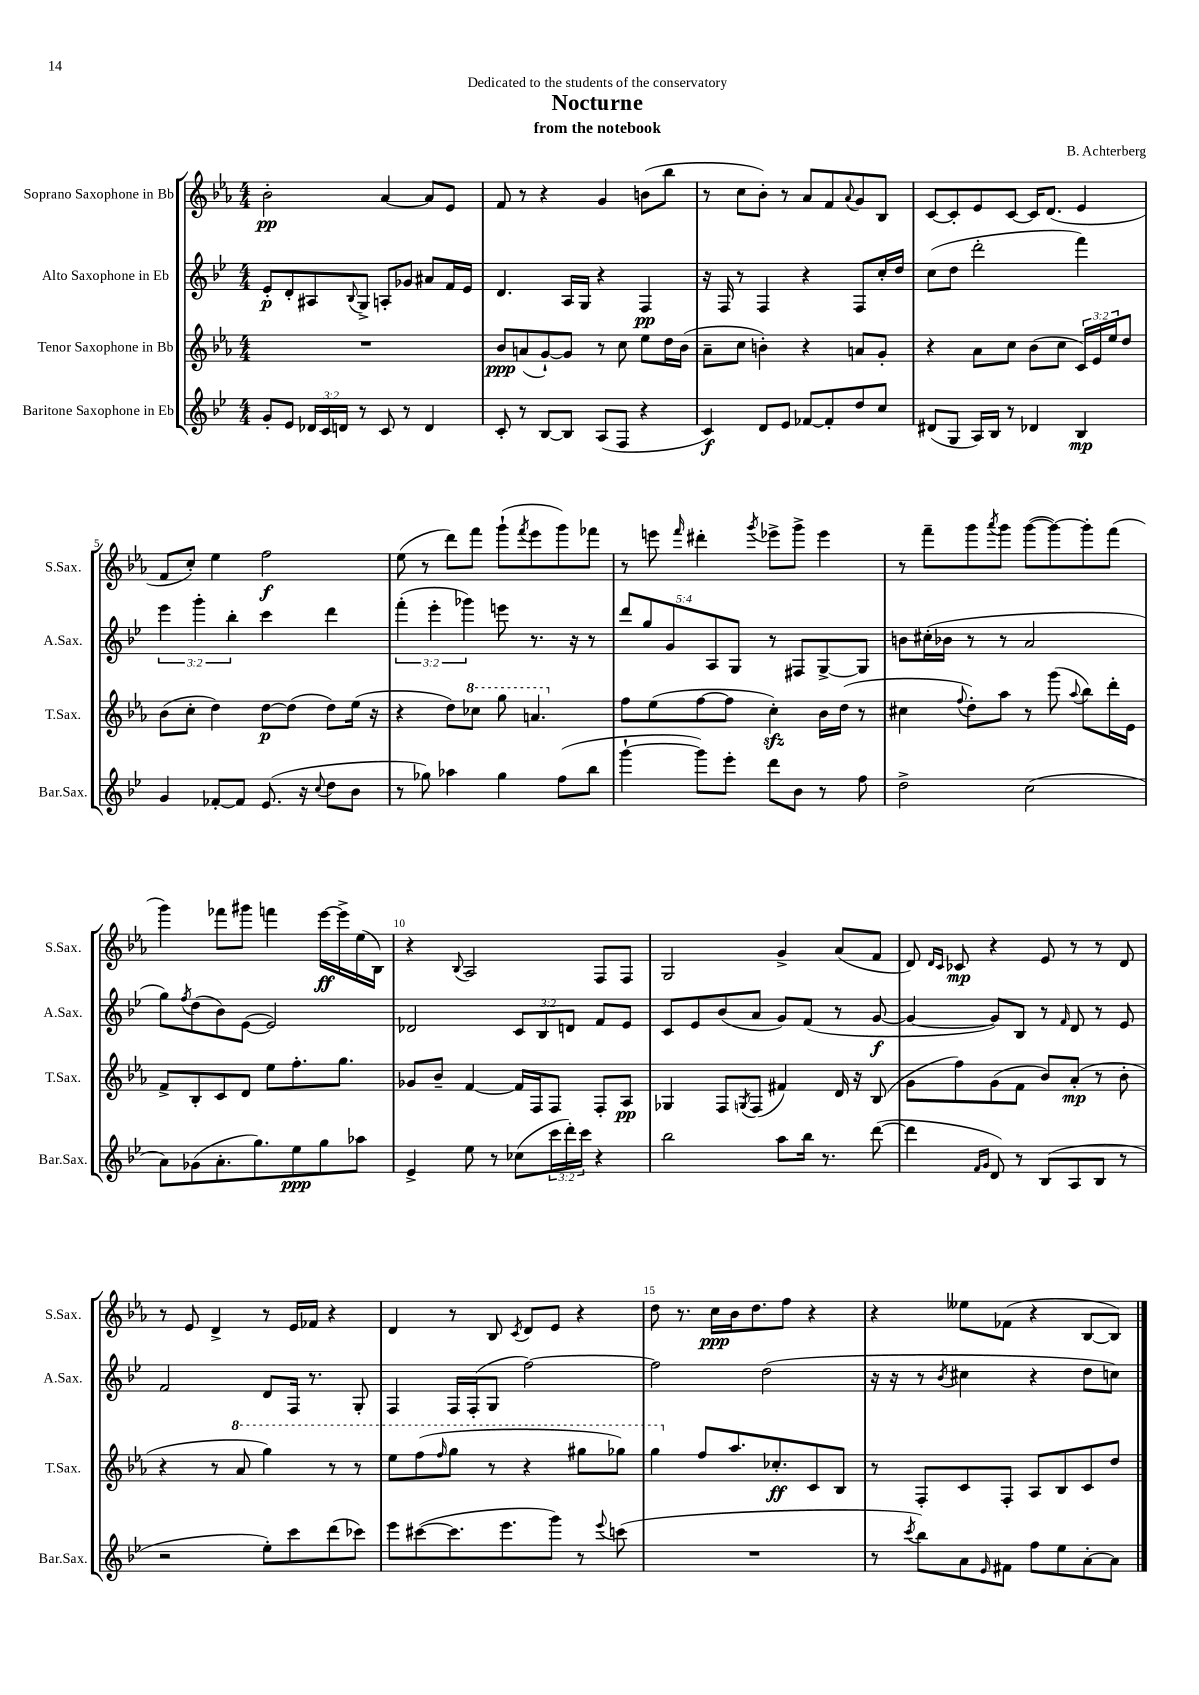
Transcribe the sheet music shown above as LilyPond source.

\header { title = "Nocturne" composer = "B. Achterberg" subtitle = "from the notebook" dedication = "Dedicated to the students of the conservatory" }
<<
\new StaffGroup <<
\new Staff = "s0" \with { instrumentName = "Soprano Saxophone in Bb" shortInstrumentName = "S.Sax." } {
    \clef treble \key ees \major \numericTimeSignature \time 4/4
    bes'2-.\pp aes'4~ aes'8 ees'8 |
    f'8 r8 r4 g'4 b'8( bes''8 |
    r8 c''8 bes'8-.) r8 aes'8 f'8 \appoggiatura { aes'8 } g'8 bes8 |
    c'8~ c'8-. ees'8 c'8~ c'16 d'8.( ees'4 |
    f'8 c''8-.) ees''4 f''2\f |
    ees''8( r8 d'''8) f'''8 g'''8-!( \acciaccatura { f'''8 } ees'''8 g'''8) fes'''8 |
    r8 e'''8 \grace { f'''16 } dis'''4-. \acciaccatura { g'''8 } ees'''8-> g'''8-> ees'''4 |
    r8 f'''8-- g'''8 \acciaccatura { aes'''8 } g'''8 g'''8~( g'''8~) g'''8-. f'''8( |
    g'''4) fes'''8 gis'''8 f'''4 ees'''16~\ff ees'''16-> ees''16( bes16) |
    r4 \appoggiatura { bes8 } aes2 f8 f8 |
    g2 g'4-> aes'8( f'8 |
    d'8) \grace { d'16 c'16 } ces'8\mp r4 ees'8 r8 r8 d'8 |
    r8 ees'8 d'4-> r8 ees'16 fes'16 r4 |
    d'4 r8 bes8 \acciaccatura { c'8 } d'8 ees'8 r4 |
    d''8 r8. c''16\ppp bes'16 d''8. f''8 r4 |
    r4 eeses''8 fes'8( r4 bes8~ bes8) \bar "|." |
}
\new Staff = "s1" \with { instrumentName = "Alto Saxophone in Eb" shortInstrumentName = "A.Sax." } {
    \clef treble \key bes \major \numericTimeSignature \time 4/4 \override Staff.TupletNumber.text = #tuplet-number::calc-fraction-text
    ees'8-.\p d'8-. ais8 \appoggiatura { bes8 } g8-> a8-. ges'8 ais'8 f'16 ees'16 |
    d'4. a16 g16 r4 f4\pp |
    r16 f16 r8 f4 r4 f8 c''16-. d''16 |
    c''8( d''8 d'''2-. f'''4) |
    \tuplet 3/2 { ees'''4 g'''4-. bes''4-. } c'''4 d'''4 |
    \tuplet 3/2 { f'''4-.( ees'''4-. ges'''4) } e'''8 r8. r16 r8 |
    \tuplet 5/4 { d'''8 g''8 g'8 a8 g8 } r8 fis8 g8~-> g8 |
    b'8 cis''16-.( bes'16 r8 r8 a'2 |
    g''8) \acciaccatura { f''8 } d''8( bes'8) ees'8~( ees'2) |
    des'2 \tuplet 3/2 { c'8 bes8 d'8 } f'8 ees'8 |
    c'8 ees'8 bes'8( a'8 g'8) f'8( r8 g'8~\f |
    g'4~ g'8) bes8 r8 \grace { f'16 } d'8 r8 ees'8 |
    f'2 d'8 f16 r8. g8-. |
    f4 f16 f16-.( g8 f''2~) |
    f''2 d''2( |
    r16 r16 r8 \acciaccatura { bes'8 } cis''4 r4 d''8 c''8) \bar "|." |
}
\new Staff = "s2" \with { instrumentName = "Tenor Saxophone in Bb" shortInstrumentName = "T.Sax." } {
    \clef treble \key ees \major \numericTimeSignature \time 4/4 \override Staff.TupletNumber.text = #tuplet-number::calc-fraction-text
    R1 |
    bes'8\ppp a'8( g'8~-!) g'8 r8 c''8 ees''8 d''16 bes'16( |
    aes'8-- c''8 b'4-.) r4 a'8 g'8-. |
    r4 aes'8 c''8 bes'8( c''8 \tuplet 3/2 { c'16) ees'16 ees''16 } d''8 |
    bes'8( c''8-. d''4) d''8~\p d''8( d''8) ees''16( r16 |
    r4 d''8) \ottava #1 ces'''8 g'''8 a''4. \ottava #0 |
    f''8 ees''8( f''8~ f''8 c''4-.\sfz) bes'16 d''16( r8 |
    cis''4 \appoggiatura { f''8 } d''8-.) aes''8 r8 g'''8( \appoggiatura { aes''8 } bes''8) d'''16-. ees'16 |
    f'8-> bes8-. c'8 d'8 ees''8 f''8.-. g''8. |
    ges'8 bes'8-- f'4~ f'16 f16 f8 f8-. aes8\pp |
    ges4 f8 \acciaccatura { g8 } f8( fis'4) d'16 r16 bes8( |
    g'8 f''8) g'8( f'8 bes'8) aes'8-.\mp( r8 bes'8-. |
    r4 r8 \ottava #1 aes''8 g'''4) r8 r8 |
    ees'''8 f'''8( \grace { f'''16 } g'''8 r8 r4 gis'''8 ges'''8) |
    g'''4 \ottava #0 f''8 aes''8. ces''8.-.\ff c'8 bes8 |
    r8 f8-. c'8 f8-. aes8 bes8 c'8 d''8 \bar "|." |
}
\new Staff = "s3" \with { instrumentName = "Baritone Saxophone in Eb" shortInstrumentName = "Bar.Sax." } {
    \clef treble \key bes \major \numericTimeSignature \time 4/4 \override Staff.TupletNumber.text = #tuplet-number::calc-fraction-text
    g'8-. ees'8 \tuplet 3/2 { des'16 c'16 d'16 } r8 c'8 r8 d'4 |
    c'8-. r8 bes8~ bes8 a8( f8 r4 |
    c'4\f) d'8 ees'8 fes'8~ fes'8-. d''8 c''8 |
    dis'8( g8 a16) bes16 r8 des'4 bes4\mp |
    g'4 fes'8~-. fes'8 ees'8.( r16 \appoggiatura { c''8 } d''8 bes'8 |
    r8 ges''8) aes''4 ges''4 f''8( bes''8 |
    g'''4~-! g'''8) ees'''8-. d'''8 bes'8 r8 f''8 |
    d''2-> c''2( |
    a'8) ges'8( a'8.-. g''8.) ees''8\ppp g''8 aes''8 |
    ees'4-> ees''8 r8 ces''8( \tuplet 3/2 { c'''16 d'''16-.) c'''16 } r4 |
    bes''2 a''8 bes''16 r8. d'''8~( |
    d'''4 \grace { f'16 g'16 } d'8) r8 bes8( a8 bes8 r8 |
    r2 ees''8-.) c'''8 d'''8( ces'''8) |
    ees'''8 cis'''8~( cis'''8. ees'''8. g'''8) r8 \appoggiatura { ees'''8 } c'''8( |
    R1 |
    r8 \acciaccatura { c'''8 } bes''8) a'8 \grace { ees'16 } fis'8 f''8 ees''8 a'8~-. a'8 \bar "|." |
}
>>
>>
\layout { \context { \Score \override BarNumber.break-visibility = ##(#f #t #t) barNumberVisibility = #(every-nth-bar-number-visible 5) } }
